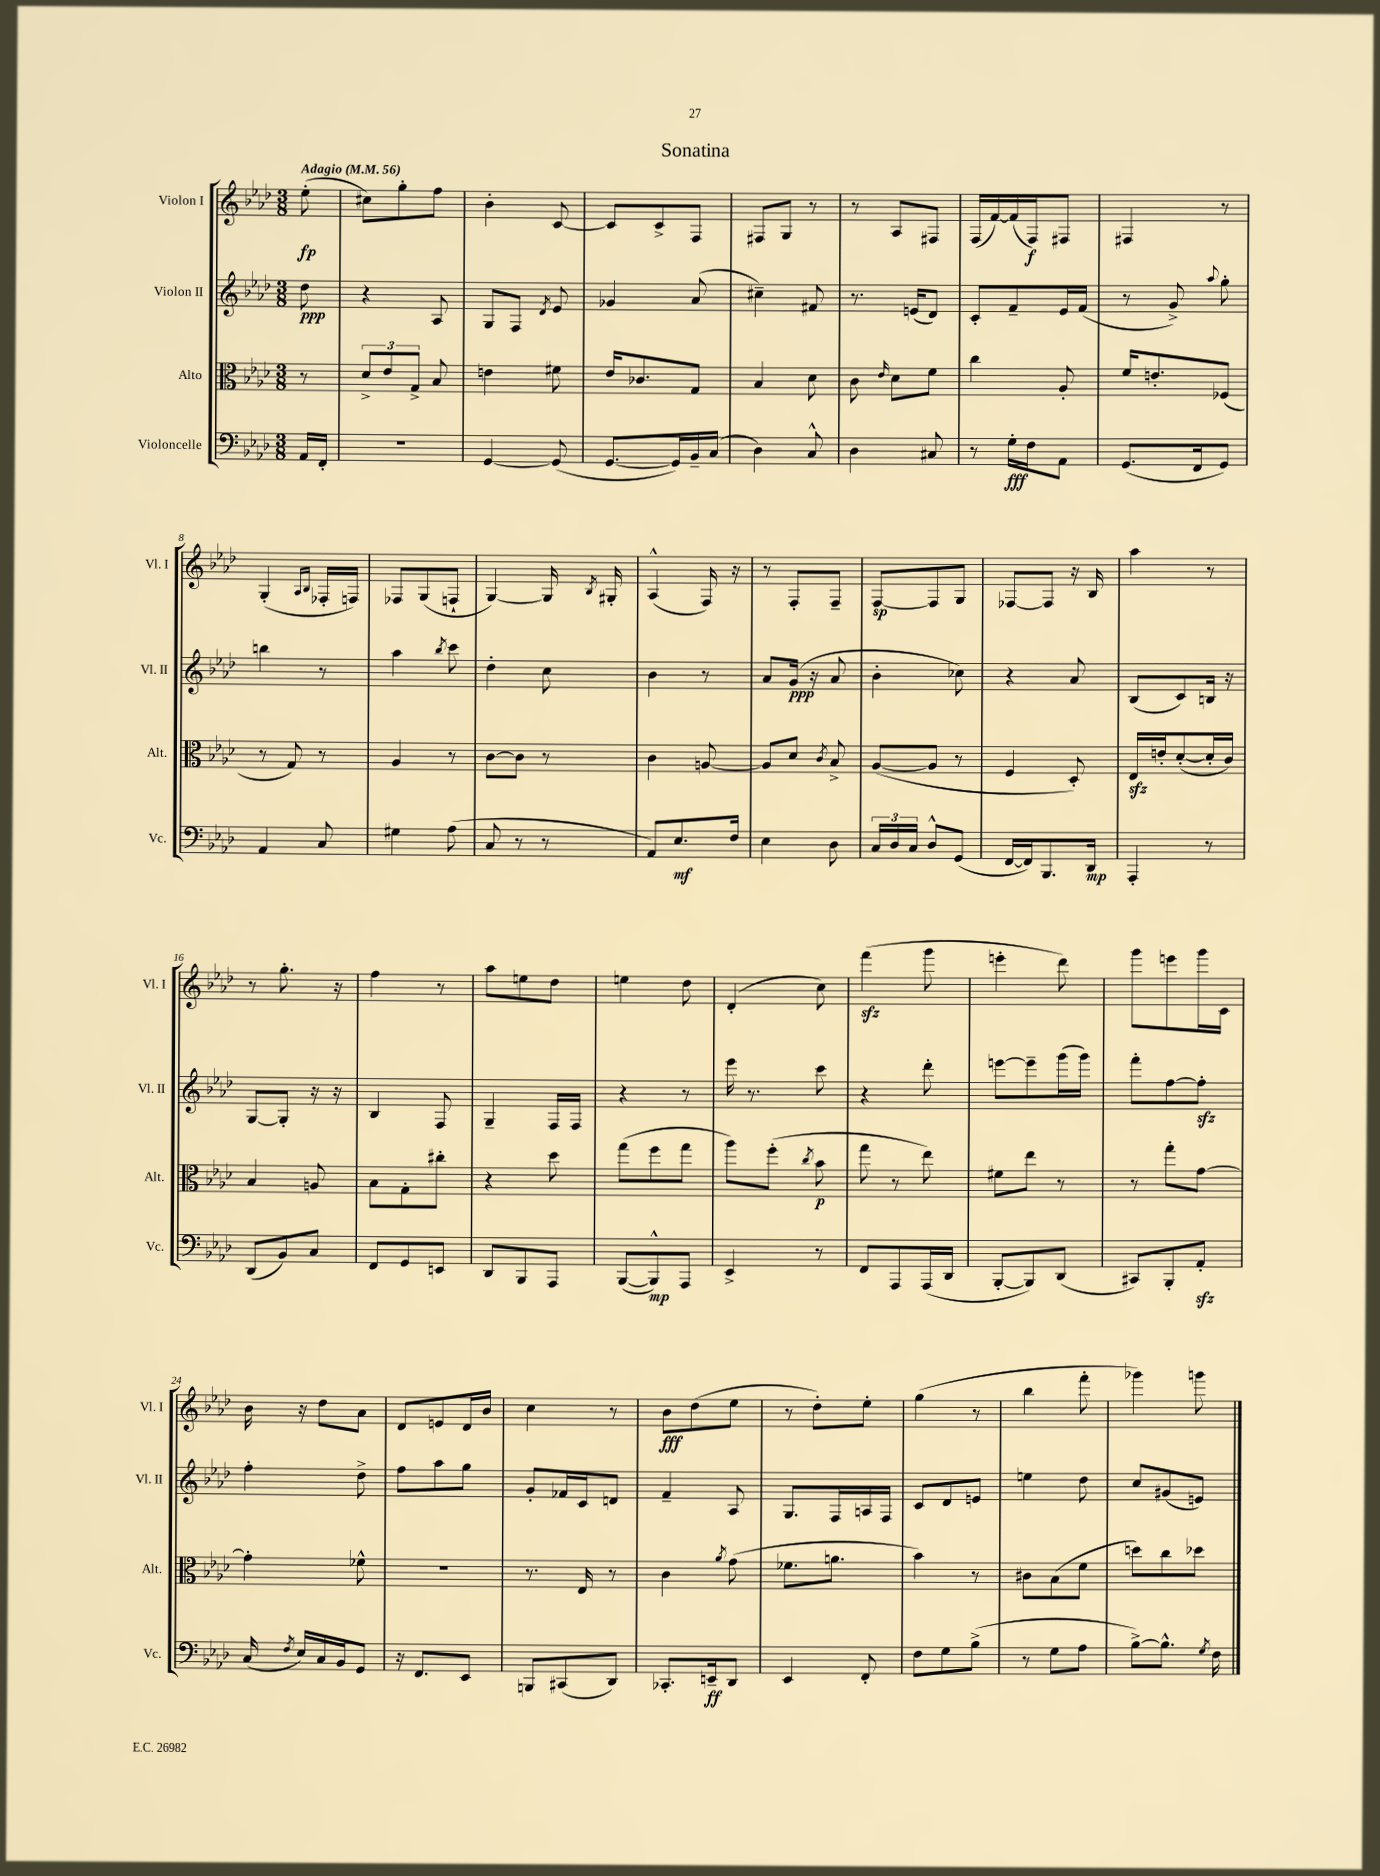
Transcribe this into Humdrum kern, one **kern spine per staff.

**kern	**kern	**kern	**kern
*staff4	*staff3	*staff2	*staff1
*clefF4	*clefC3	*clefG2	*clefG2
*k[b-e-a-d-]	*k[b-e-a-d-]	*k[b-e-a-d-]	*k[b-e-a-d-]
*M3/8	*M3/8	*M3/8	*M3/8
*MM56	*MM56	*MM56	*MM56
16AA-	8r	8dd-	(8ee-'
16FF'	.	.	.
=	=	=	=
4.r	12d-^	4r	8cc#)
.	12e-	.	.
.	.	.	8gg'
.	12G^	.	.
.	8B-	8A-	8ff
=	=	=	=
[4GG	4e	8G	4b-'
.	.	8F	.
.	.	8qd-	.
(8GG]	8f#	8e-	[8c
=	=	=	=
[8.GG	16e-	4g-	8c]
.	8.c-	.	.
.	.	.	8c^
16GG])	.	.	.
16BB-~	8G	(8a-	8F
(16C	.	.	.
=	=	=	=
4D-)	4B-	4cc#~)	8F#
.	.	.	8G
8C^^	8d-	8f#	8r
=	=	=	=
4D-	8c	8.r	8r
.	16qqe-	.	.
.	8d-	.	8A-
.	.	(16e	.
8C#	8f	8d-)	8F#
=	=	=	=
8r	4cc	8c'	(16F
.	.	.	[16f)
16G'	.	8f~	(16f]
16F	.	.	16F)
8AA-	8A-'	16e-	8F#
.	.	(16f	.
=	=	=	=
(8.GG	16f	8r	4F#
.	8.e'	.	.
.	.	8g^)	.
16FF	.	.	.
.	.	8qqaa-	.
8GG)	(8F-	8gg'	8r
=	=	=	=
4AA-	8r	4bb	(4G'
.	8G)	.	.
.	.	.	16qqA-
.	.	.	16qqB-
8C	8r	8r	16F-'
.	.	.	16F)
=	=	=	=
4G#	4A-	4aa-	8F-
.	.	.	(8G
.	.	8qbb-	.
(8A-	8r	8ccc	8F`
=	=	=	=
8C	[8c	4dd-'	[4G)
8r	8c]	.	.
8r	8r	8cc	16G]
.	.	.	8qB-
.	.	.	16G#'
=	=	=	=
8AA-)	4c	4b-	(4A-^^
8.E-	.	.	.
.	[8A	8r	16F)
16F	.	.	16r
=	=	=	=
4E-	8A]	8a-	8r
.	8d-	(16g	8F'
.	.	16r	.
.	8qc	.	.
8D-	8B-^	8a-	8F~
=	=	=	=
24C	([8A-	4b-'	[8F
24D-	.	.	.
24C	.	.	.
8D-^^	8A-]	.	8F]
(8GG	8r	8cc-)	8G
=	=	=	=
[16FF	4F	4r	[8F-
16FF])	.	.	.
8.BBB-	.	.	8F-]
.	8D-')	8a-	16r
16DD-	.	.	16B-
=	=	=	=
4AAA-'	16E-	(8B-	4aa-
.	16e'	.	.
.	([8d-'	8c)	.
8r	16d-']	16B	8r
.	16c)	16r	.
=	=	=	=
(8DD-	4B-	[8G	8r
8BB-)	.	8G']	8.gg'
8C	8A	16r	.
.	.	16r	16r
=	=	=	=
8FF	8B-	4B-	4ff
8GG	8G'	.	.
8EE	8cc#'	8F	8r
=	=	=	=
8DD-	4r	4G~	8aa-
8BBB-	.	.	8ee
8AAA-	8dd-	16F	8dd-
.	.	16F	.
=	=	=	=
([8BBB-	(8gg	4r	4ee
8BBB-^^])	8ff	.	.
8AAA-	8gg	8r	8dd-
=	=	=	=
4EE-^	8aa-)	16eee-	(4d-'
.	.	8.r	.
.	(8ff'	.	.
.	8qcc	.	.
8r	8b-	8ccc	8cc)
=	=	=	=
8FF	8gg	4r	(4fff
8AAA-	8r	.	.
(16AAA-	8ee-)	8ddd-'	8ggg
16DD-	.	.	.
=	=	=	=
[8BBB-'	8f#	[8eee	4eee'
8BBB-])	8ee-	8eee~]	.
(8DD-	8r	(16ggg	8ddd-)
.	.	16ggg)	.
=	=	=	=
8CC#)	8r	8fff'	8ggg
8BBB-'	8gg'	[8ff	8eee
8AA-'	[8g	8ff']	16ggg
.	.	.	16c
=	=	=	=
(16C	4g']	4ff'	16b-
8qF	.	.	.
16E-)	.	.	16r
16C	.	.	8dd-
16BB-	.	.	.
8GG	8f-^^	8dd-^	8a-
=	=	=	=
16r	4.r	8ff	8d-
8.FF	.	.	.
.	.	8aa-	8e
8EE-	.	8gg	16d-
.	.	.	16b-
=	=	=	=
8BBB	8.r	8g'	4cc
(8CC#	.	16f-	.
.	16E-	16c	.
8DD-)	8r	8d	8r
=	=	=	=
8.CC-'	4c	4f~	8b-
.	.	.	(8dd-
16EE~	.	.	.
.	8qa-	.	.
8DD-	(8g	8A-	8ee-
=	=	=	=
4EE-	8.f-	8.G	8r
.	.	.	8dd-')
.	8.a	16F	.
8FF'	.	16A	8ee-'
.	.	16F	.
=	=	=	=
8F	4b-)	8c	(4gg
8G	.	8d-	.
(8B-^	8r	8e	8r
=	=	=	=
8r	8c#	4ee	4bb-
8G	(8B-	.	.
8A-	8f	8dd-	8fff'
=	=	=	=
[8B-^)	8dd)	8cc	4ggg-)
8.B-^^]	8cc	(8g#	.
.	8dd-	8e)	8ggg
8qG	.	.	.
16F	.	.	.
==	==	==	==
*-	*-	*-	*-
